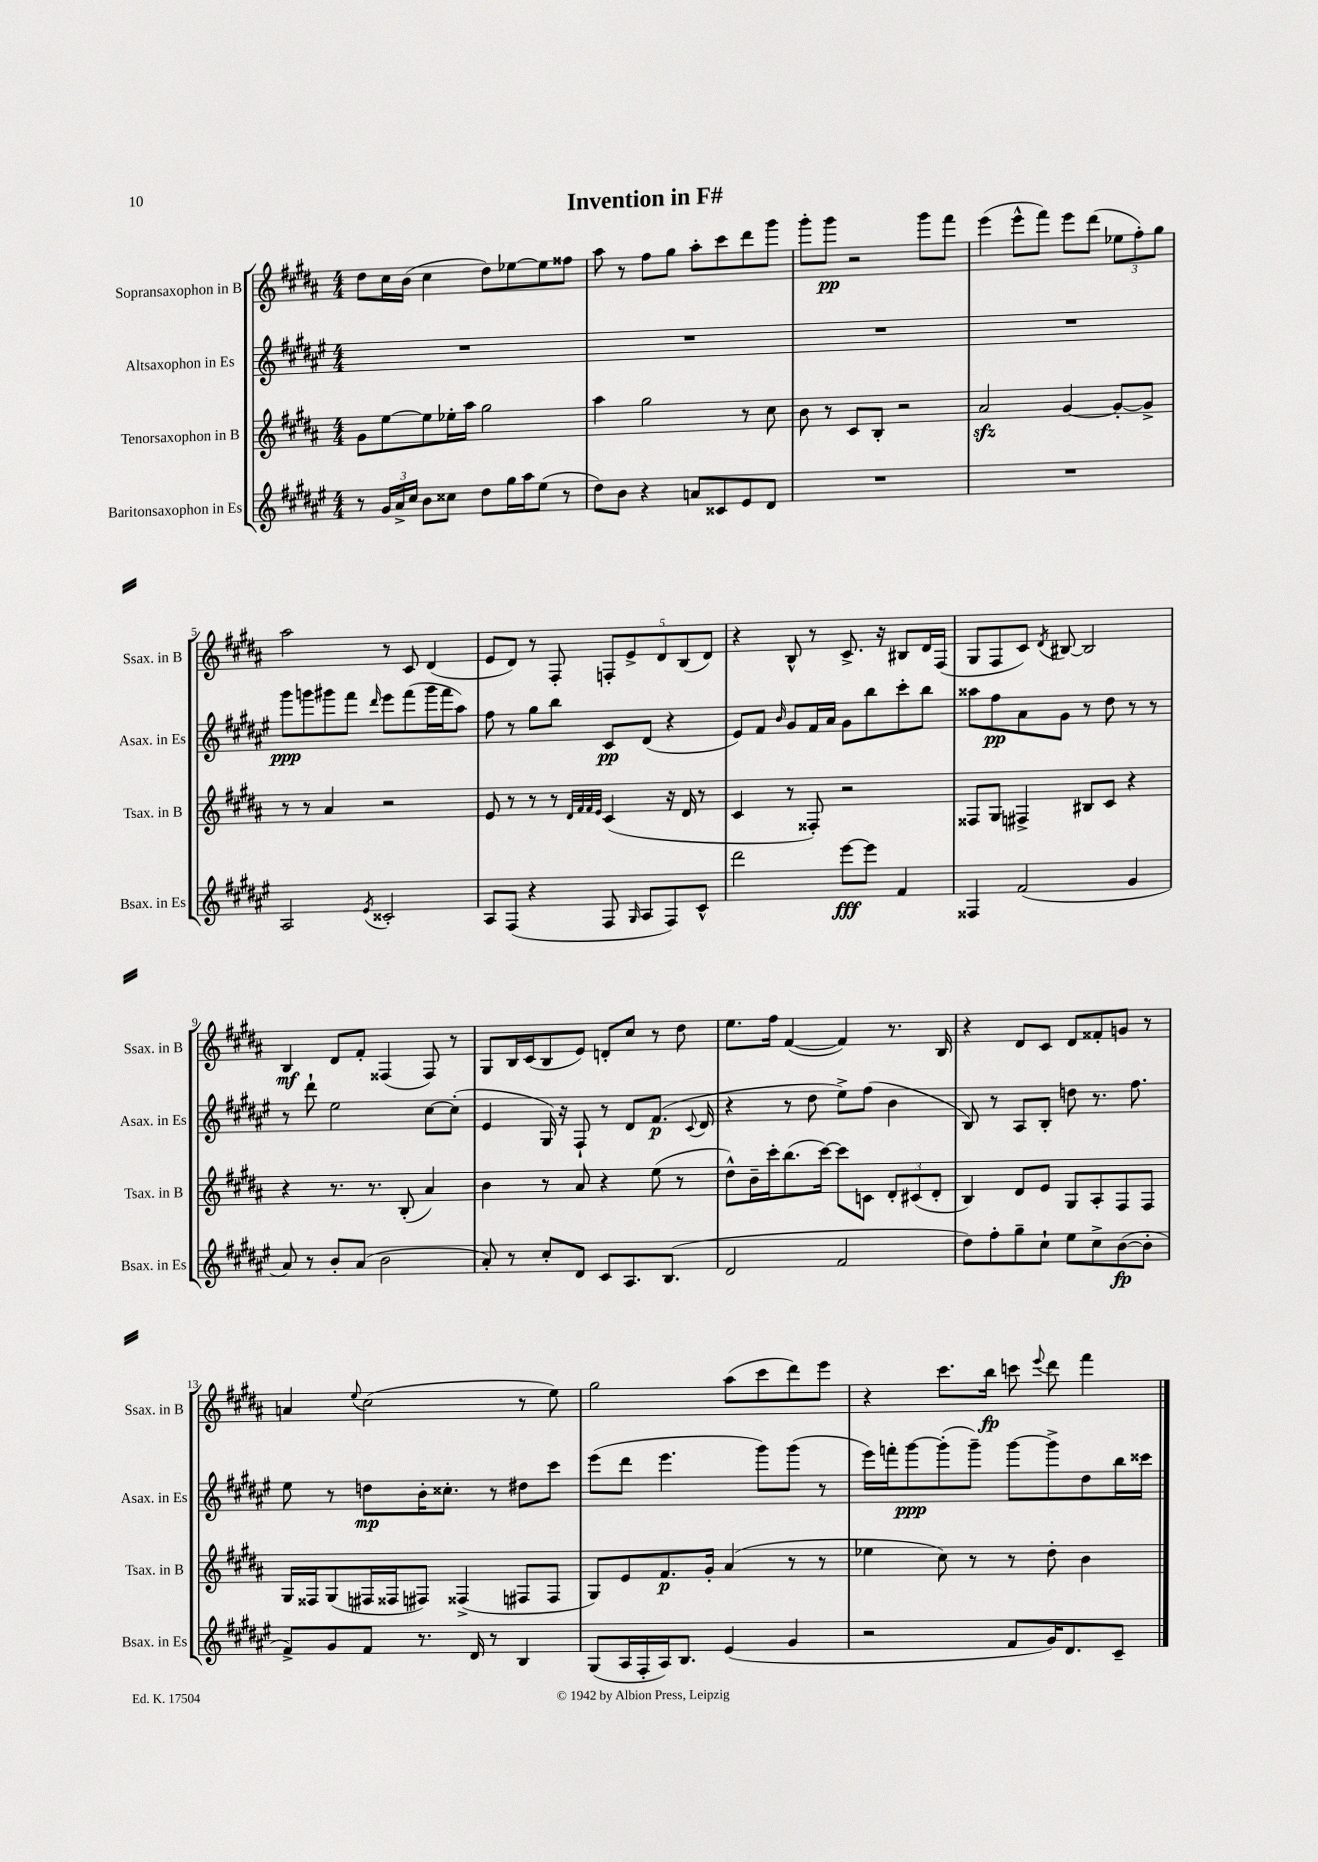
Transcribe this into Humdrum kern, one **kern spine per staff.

**kern	**kern	**kern	**kern
*staff4	*staff3	*staff2	*staff1
*clefG2	*clefG2	*clefG2	*clefG2
*k[f#c#g#d#a#e#]	*k[f#c#g#d#a#]	*k[f#c#g#d#a#e#]	*k[f#c#g#d#a#]
*M4/4	*M4/4	*M4/4	*M4/4
8r	8g#	1r	8dd#
24g#	[8ee	.	16cc#
24a#^	.	.	.
.	.	.	(16b
24cc#	.	.	.
8b	8ee]	.	4cc#
8cc##	16ee-'	.	.
.	16aa#	.	.
8dd#	2gg#	.	8dd#)
16gg#	.	.	[8ee-
16aa#	.	.	.
(8ee#	.	.	8ee-]
8r	.	.	8ff##
=	=	=	=
8dd#)	4aa#	1r	8aa#
8b	.	.	8r
4r	2gg#	.	8ff#
.	.	.	8gg#
8a	.	.	8aa#'
8c##	.	.	8ccc#
8e#	8r	.	8ddd#
8d#	8cc#	.	8ggg#
=	=	=	=
1r	8b	1r	8ggg#'
.	8r	.	8ggg#
.	8c#	.	2r
.	8B'	.	.
.	2r	.	.
.	.	.	8ggg#
.	.	.	8fff#
=	=	=	=
1r	2a#	1r	(4eee
.	.	.	8eee^^
.	.	.	8fff#)
.	[4g#	.	8eee
.	.	.	(8ddd#
.	8g#'_	.	12ee-
.	.	.	12ff#')
.	8g#^]	.	.
.	.	.	12gg#
=	=	=	=
2A#	8r	8ggg#	2aa#
.	8r	8ggg	.
.	4a#	8ggg#	.
.	.	8fff#	.
8qe#	.	16qqddd#	.
2c##'	2r	8eee#	8r
.	.	(8fff#	8c#
.	.	16ggg#	(4d#
.	.	16fff#	.
.	.	8aa#)	.
=	=	=	=
8A#	8e	8ff#	8e
(8F#	8r	8r	8d#)
4r	8r	8gg#	8r
.	8r	8bb	8F#'
.	32qqd#	.	.
.	32qqf#	.	.
.	32qqf#	.	.
.	32qqe	.	.
8F#	(4c#	8c#	10F'
.	.	.	10e^
16qqG#	.	.	.
8A#	.	(8d#	.
.	.	.	10d#
8F#)	16r	4r	.
.	.	.	(10B
.	16d#	.	.
8c#^^	8r	.	.
.	.	.	10d#)
=	=	=	=
2ddd#	4c#	8e#)	4r
.	.	8f#	.
.	.	16qqb	.
.	8r	8g#	8B^^
.	8F##')	16f#	8r
.	.	16a#	.
[8eee#	2r	8g#	8.c#^
8eee#]	.	8bb	.
.	.	.	16r
4f#	.	8ccc#'	8B#
.	.	8bb	16d#
.	.	.	(16F#
=	=	=	=
4F##	8F##	8aa##	8G#
.	8G#	8ff#	8F#
(2f#	4F#^	8a#	8c#)
.	.	.	8qd#
.	.	8g#	[8B#
.	8B#	8r	2B#]
.	8c#	8dd#	.
4g#	4r	8r	.
.	.	8r	.
=	=	=	=
8a#)	4r	8r	4B
8r	.	8ddd#`	.
8b'	8.r	2ee#	8d#
(8a#	.	.	8f#'
.	8.r	.	.
2b	.	.	(4F##
.	(8B'	.	.
.	4a#)	[8cc#	8F##)
.	.	(8cc#']	8r
=	=	=	=
8a#')	4b	4e#	8G#
8r	.	.	16B
.	.	.	(16c#
8cc#'	8r	16G#)	8B
.	.	16r	.
8d#	8a#	8F#`	8e)
8c#	4r	8r	8d'
8.A#	.	8d#	8cc#
.	(8ee	(8.f#	8r
(8.B	.	.	.
.	8r	.	8dd#
.	.	8qqc#	.
.	.	16d#	.
=	=	=	=
2d#	8dd#^^)	4r	8.ee
.	16b~	.	.
.	16ccc#'	.	16ff#
.	(8.bb	8r	([4f#
.	.	8dd#	.
.	[16ccc#)	.	.
2f#	8ccc#]	8ee#^)	4f#])
.	8c	(8ff#	.
.	12d#'	4b	8.r
.	(12c#	.	.
.	12d#'	.	.
.	.	.	16B
=	=	=	=
8dd#)	4B)	8B)	4r
8ff#'	.	8r	.
8gg#~	8d#	8A#	8d#
8cc#`	8e	8B'	8c#
8ee#	8G#	8dd	8d#
8cc#^	8A#'	8.r	8f##'
([8b	8F#	.	8g
.	.	8.ff#	.
8b']	8F#	.	8r
=	=	=	=
8f#^)	16G#	8ee#	4a
.	16F##	.	.
8g#	(8G#	8r	.
.	.	.	8qqee
8f#	16F#	8dd	(2cc#
.	16F##	.	.
8.r	8F#)	16b'	.
.	.	8.cc##'	.
.	(4F##^	.	.
16d#	.	.	.
8r	.	8r	.
4B	8F#	8dd#	8r
.	8F#	8ccc#	8ee)
=	=	=	=
(8G#	8G#)	(8eee#	2gg#
16A#	8e	8ddd#	.
16F#'	.	.	.
16A#)	8.f#	4.eee#	.
8.B	.	.	.
.	16g#'	.	.
(4e#	(4a#	.	(8aa#
.	.	8ggg#)	8ccc#
4g#	8r	(8ggg#	8ddd#)
.	8r	8r	8eee
=	=	=	=
2r	4ee-	16eee#)	4r
.	.	16fff'	.
.	.	[8ggg#	.
.	8cc#)	(8ggg#']	8.ccc#
.	8r	8ggg#~)	.
.	.	.	16bb
8f#	8r	[8ggg#	8ccc
.	.	.	8qqeee
16g#)	8dd#'	8ggg#^]	8ddd#
8.d#	.	.	.
.	4b	8dd#	4fff#
8c#~	.	16bb	.
.	.	16ccc##	.
==	==	==	==
*-	*-	*-	*-
